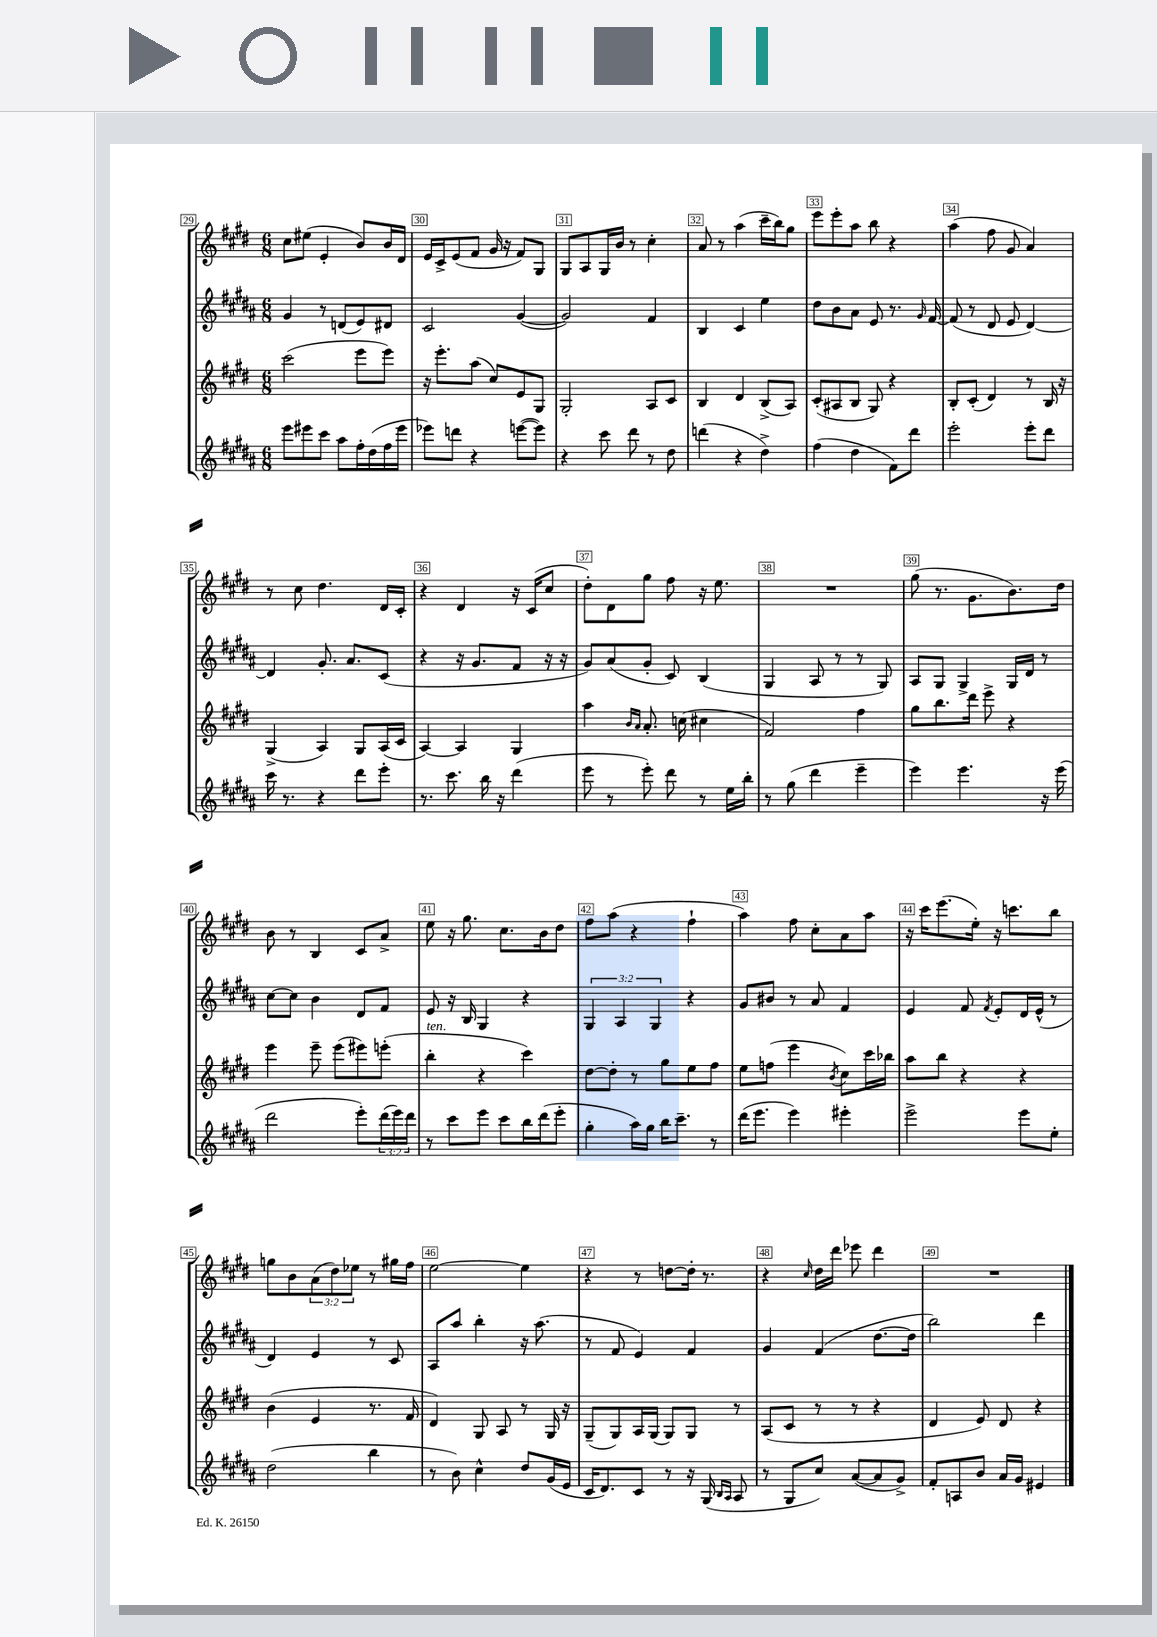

**kern	**kern	**kern	**kern
*part4	*part3	*part2	*part1
*staff4	*staff3	*staff2	*staff1
*clefG2	*clefG2	*clefG2	*clefG2
*k[f#c#g#d#a#]	*k[f#c#g#d#]	*k[f#c#g#d#a#]	*k[f#c#g#d#]
*M6/8	*M6/8	*M6/8	*M6/8
=29	=29	=29	=29
8eee\L	(2ccc#\	4g#/	8cc#\L
8eee#X\	.	.	(8ee#X\J
8ccc#\J	.	8r	4e'/
8aa#\L	.	(8dn/L	.
16ff#'\L	8eee\L	8e/)	8b/L)
(16dd#\	.	.	.
16ff#\	8eee\J)	8d#X/J	16b/L
16eee#\JJ	.	.	16d#/JJ
=30	=30	=30	=30
8eee-X\L)	16r	2c#/	16e/LL
.	8.eee'\L	.	16c#^/J
8dddn\J	.	.	(8e/
4r	(8aa\J	.	8f#/J
.	8cc#/L)	.	16g#/
.	.	.	16r
([8eeen\L	8e/	([4g#/	8f#/L)
8eee\J])	8G#/J	.	8G#/J
=31	=31	=31	=31
4r	2G#'/	2g#/])	8G#/L
.	.	.	8A/
8ccc#\	.	.	16G#/L
.	.	.	16b/JJ
8ddd#\	.	.	8r
8r	8A/L	4f#/	4cc#'\
8dd#\	8c#/J	.	.
=32	=32	=32	=32
(4dddn\	4B/	4B/	8a/
.	.	.	8r
4r	4d#/	4c#/	(4aa\
4dd#^\)	(8B^/L	4ee\	16ccc#~\LL
.	.	.	16bb\J)
.	8A/J)	.	8gg#\J
=33	=33	=33	=33
(4ff#\	(8c#'/L	8dd#\L	8eee\L
.	8A#X/	8b\	8eee'\
4dd#\	8B/J	8a#\J	8aa\J
.	8G#/)	8e/	8bb\
8f#\L)	4r	8.r	4r
8ddd#\J	.	.	.
.	.	16qqg#/	.
.	.	[16f#/	.
=34	=34	=34	=34
2eee'\	8B'/L	(8f#/]	(4aa\
.	(8c#'/J	8r	.
.	4d#/)	8d#/	8ff#\
.	.	8e/	8g#/
8eee'\L	8r	[4d#/)	4a/)
8ddd#\J	16B/	.	.
.	16r	.	.
!!LO:LB:g=z
=35	=35	=35	=35
16ccc#\	(4G#^/	4d#/]	8r
8.r	.	.	.
.	.	.	8cc#\
4r	4A/)	8.g#'/	4.dd#\
.	.	8.a#/L	.
8ddd#\L	8G#/L	.	.
8eee'\J	(16A/L	(8c#/J	16d#/LL
.	16c#/JJ	.	16c#'/JJ
=36	=36	=36	=36
8.r	[4A/)	4r	4r
8.ccc#\	.	.	.
.	4A/]	16r	4d#/
.	.	8.g#/L	.
16bb\	.	.	.
16r	.	.	.
(4ddd#\	4G#/	8f#/J	16r
.	.	.	(16c#/KL
.	.	16r	8cc#/J
.	.	16r	.
=37	=37	=37	=37
8eee\	4aa\	8g#/L)	8dd#'\L)
8r	.	(8a#/	8d#\
.	16qqb/LL	.	.
.	16qqa/JJ	.	.
8eee'\)	8.a'/	8g#'/J	8gg#\J
8ddd#\	.	8c#/)	8ff#\
.	(16ccn\	.	.
8r	4cc#X\	(4B/	16r
.	.	.	8.ee\
16ee\LL	.	.	.
16bb'\JJ	.	.	.
=38	=38	=38	=38
8r	2f#/)	4G#/	2.r
(8gg#\	.	.	.
4ddd#\	.	8A#/	.
.	.	8r	.
4eee~\	4ff#\	8r	.
.	.	8G#/)	.
=39	=39	=39	=39
4eee\)	8gg#\L	8A#/L	(8gg#\
.	8.bb\	8G#/J	8.r
4.eee\	.	4G#^/	.
.	16ddd#\Jk	.	8.g#\L
.	8eee^\	.	.
.	4r	16G#/LL	8.b\)
.	.	16d#/JJ	.
16r	.	8r	.
(16eee\	.	.	16dd#\Jk
!!LO:LB:g=z
=40	=40	=40	=40
2ddd#\	4eee\	[8cc#\L	8b\
.	.	8cc#\J]	8r
.	8eee~\	4b\	4B/
.	(8eee\L	.	.
8eee'\L)	8eee#X\)	8d#/L	8c#/L
(24ddd#\L	(8eeen'\J	8f#/J	8a^/J
24eee\)	.	.	.
24ddd#\JJ	.	.	.
=41	=41	=41	=41
!	!LO:TX:a:i:t=ten.	!	!
8r	4bb'\	8e/	8ee\
8ccc#\L	.	16r	16r
.	.	16B/	8.gg#\
8eee\J	4r	4G#/	.
8ccc#\L	.	.	8.cc#\L
16bb\L	4ccc#\)	4r	.
(16ddd#\J	.	.	16b\k
8eee'\J	.	.	8dd#\J
=42	=42	=42	=42
4gg#'\	[8dd#\L	6G#/	8ff#\L
.	8dd#'\J]	.	(8aa\J
.	.	6A#/	.
16aa#\LL)	8r	.	4r
16gg#\JJ	.	.	.
.	.	6G#/	.
16bb\KL	8gg#\L	.	.
8.ccc#~\J	.	.	.
.	8ee\	4r	4ff#`\
8r	8ff#\J	.	.
=43	=43	=43	=43
(16ddd#\KL	8ee\L	8g#/L	4aa\)
8.eee\J	.	.	.
.	(8ffn\J	8b#X/J	.
4eee\)	4eee\	8r	8ff#\
.	.	8a#/	8cc#'\L
.	8qb/	.	.
4eee#X'\	8cc#\L)	4f#/	8a\
.	16ccc#\L	.	8aa\J
.	16bb-X\JJ	.	.
=44	=44	=44	=44
2eee^\	8aa\L	4e/	16r
.	.	.	16ccc#\KL
.	8bb\J	.	(8.eee\
.	4r	8f#/	.
.	.	.	16ee'\Jk)
.	.	8qf#/	.
.	.	8e'/L	16r
.	.	.	8.cccn\L
8eee\L	4r	16d#/L	.
.	.	(16e^^/JJ	.
8ee'\J	.	8r	8bb\J
!!LO:LB:g=z
=45	=45	=45	=45
(2dd#\	(4b\	4d#/)	8ggn\L
.	.	.	8b\
.	4e/	4e/	(12a\
.	.	.	12dd#\)
.	.	.	12ee-X\J
4bb\	8.r	8r	8r
.	.	8c#/	16gg#X\LL
.	16f#/	.	16ff#\JJ
=46	=46	=46	=46
8r	4d#/)	8A#/L	[2ee\
8b\)	.	8aa#/J	.
4cc#^^\	8G#/	4bb'\	.
.	8A/	.	.
8dd#/L	8r	16r	4ee\]
.	.	(8.aa#\	.
(16g#/L	16G#/	.	.
16e/JJ	16r	.	.
=47	=47	=47	=47
16c#/KL	(8G#~/L	8r	4r
8.d#/)	.	.	.
.	8G#/)	8f#/	.
8c#/J	16A/L	4e/)	8r
.	(16G#/JJ	.	.
8r	8G#/L)	.	[8ddn\L
16r	8G#/J	4f#/	16dd'\Jk]
(16G#/	.	.	8.r
16qqB/LL	.	.	.
16qqA#/JJ	.	.	.
8A#/	8r	.	.
=48	=48	=48	=48
8r	(8A/L	4g#/	4r
8G#/L	8c#/J	.	.
.	.	.	16qqcc#/
8cc#/J)	8r	(4f#/	16dd#\LL
.	.	.	16ddd#\JJ
([8a#/L	8r	.	8eee-X\
8a#/]	4r	[8.dd#\L	4ddd#\
8g#^/J)	.	.	.
.	.	16dd#\Jk]	.
=49	=49	=49	=49
8f#'/L	4d#/	2bb\)	2.r
8An/	.	.	.
8b/J	8e/)	.	.
16a#/LL	8d#/	.	.
16g#/JJ	.	.	.
4e#X/	4r	4ddd#\	.
==	==	==	==
*-	*-	*-	*-
